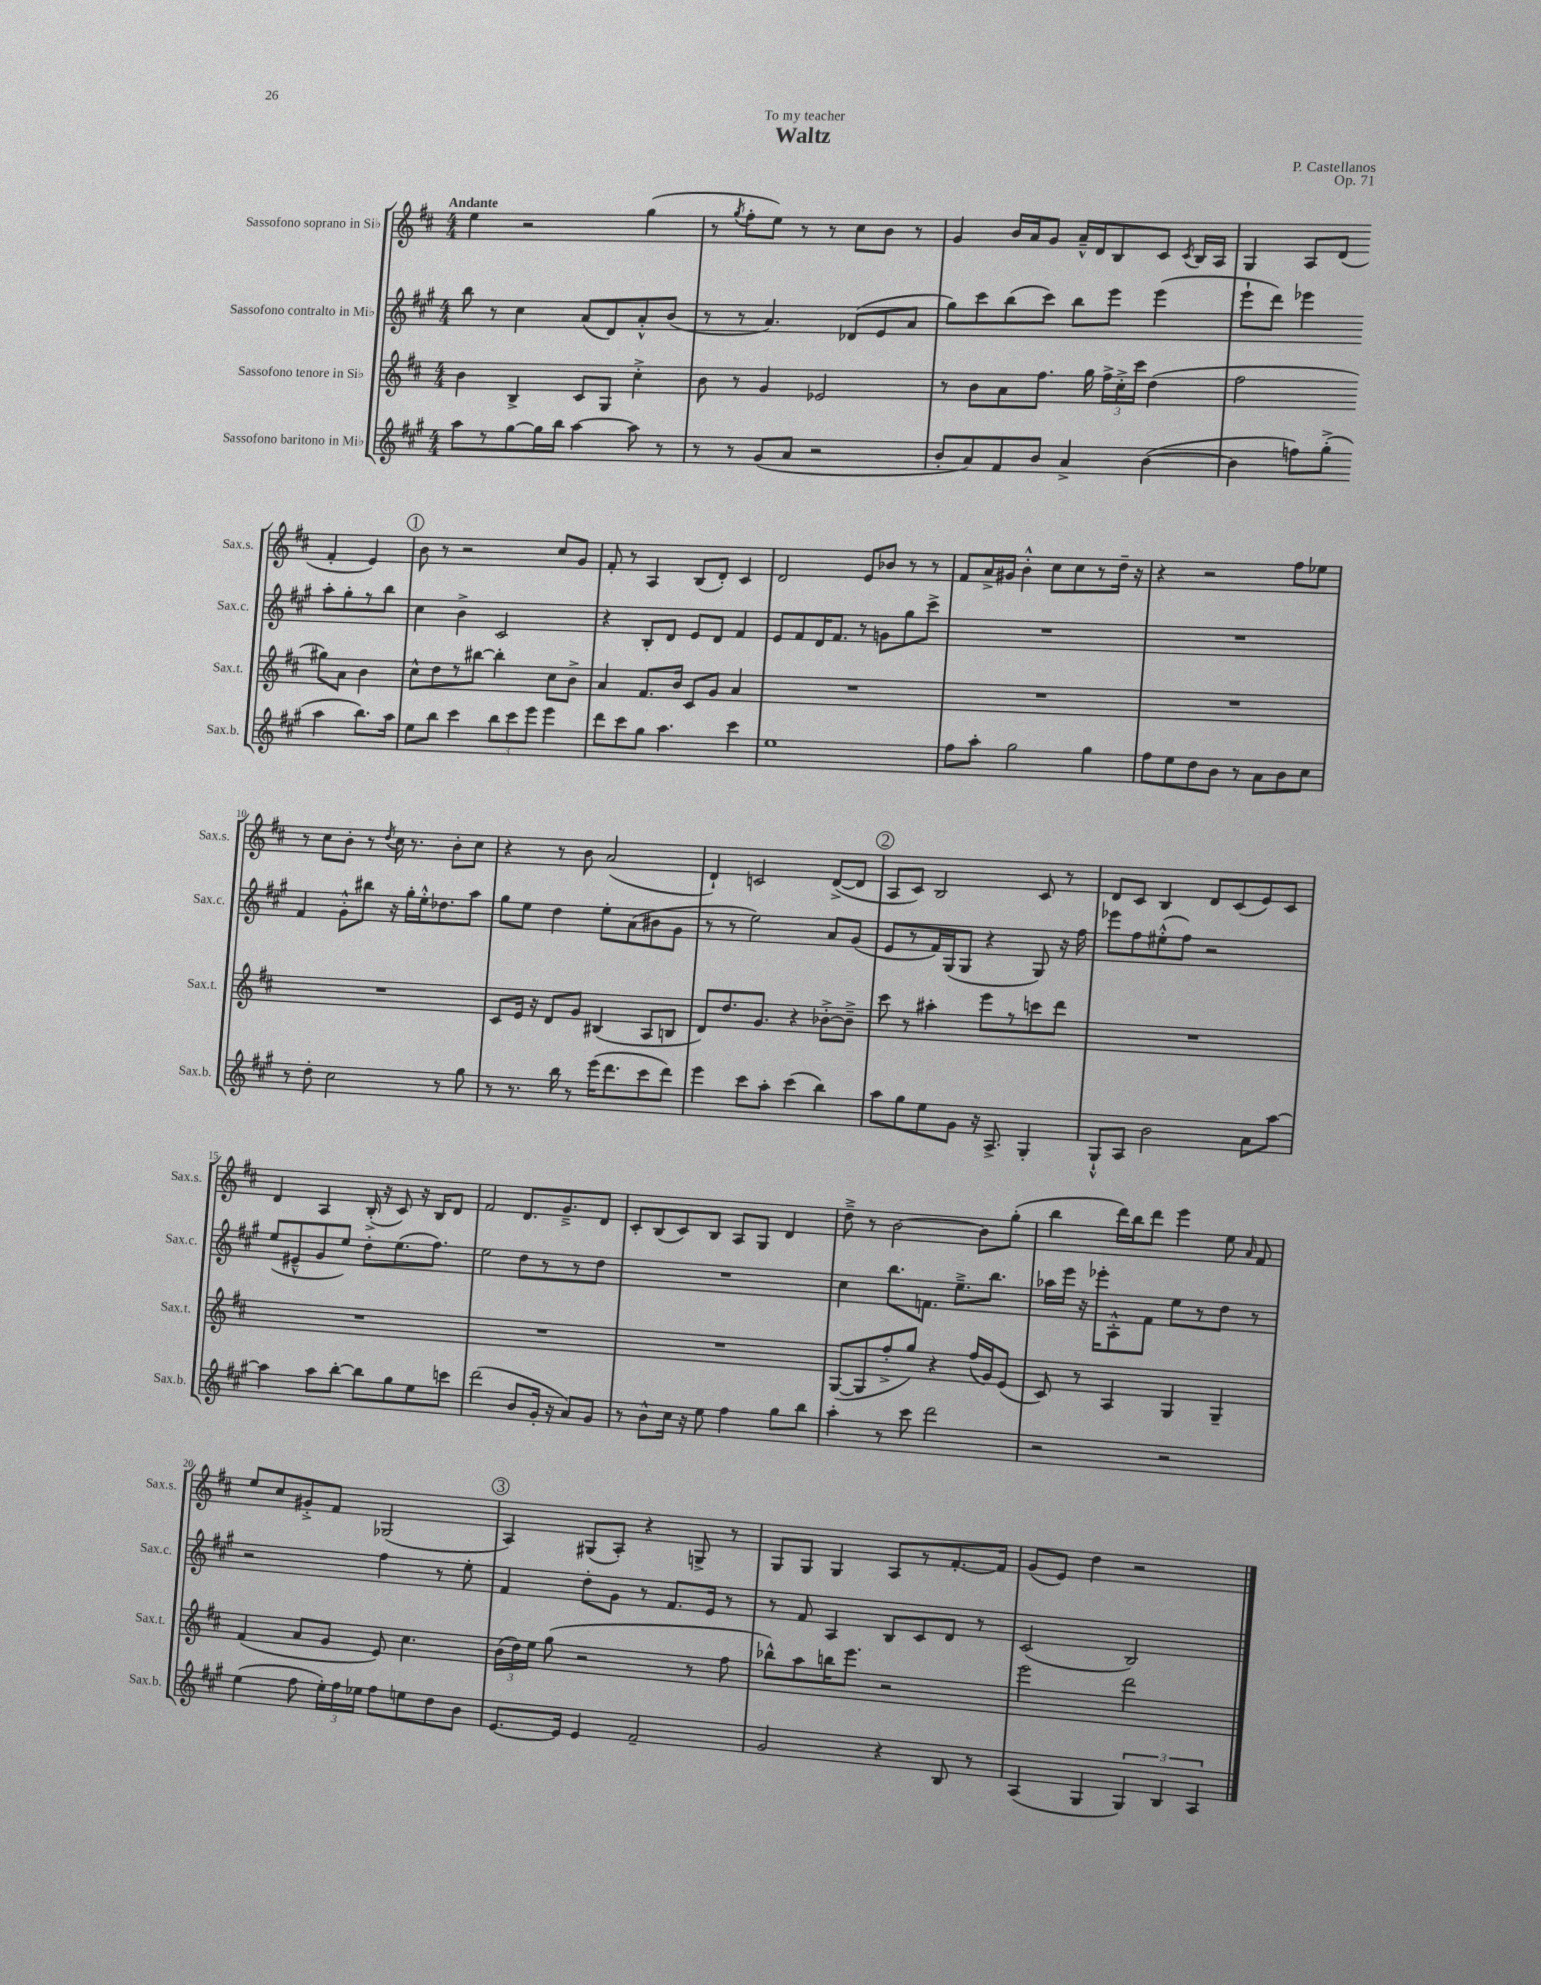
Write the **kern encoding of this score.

**kern	**kern	**kern	**kern
*staff4	*staff3	*staff2	*staff1
*clefG2	*clefG2	*clefG2	*clefG2
*k[f#c#g#]	*k[f#c#]	*k[f#c#g#]	*k[f#c#]
*M4/4	*M4/4	*M4/4	*M4/4
8aa\L	4b\	8bb\	4ee\
8r	.	8r	.
[8gg#\	4B^/	4cc#\	2r
16gg#\]L	.	.	.
16bb\JJ	.	.	.
[4aa\	8c#/L	(8a/L	.
.	8G/J	8d/)	.
8aa\]	4cc#'^\	8a'^^/	(4gg\
8r	.	(8b/J	.
=	=	=	=
8r	8b\	8r	8r
.	.	.	8qgg/
8r	8r	8r	8ff#'\L
(8g#/L	4g/	4.a/)	8ee\J)
8a/J	.	.	8r
2r	2e-/	.	8r
.	.	(8d-/L	8cc#\L
.	.	8e/	8b\J
.	.	8a/J	8r
=	=	=	=
8b'/L	8r	8gg#\L)	4g/
8a/)	8b\L	8ccc#\	.
8f#/	8a\	(8bb\	16b/LL
.	.	.	16a/J
8b/J	8.ff#\J	8ccc#\J)	8g/J
4a^/	.	8bb\L	16a~^^/LL
.	16gg\	.	16d/J
.	24ff#^\LL	8eee\J	8B/
.	24cc#'^\	.	.
.	24ccc#\JJ	.	.
([4b\	(4dd\	(4eee\	8c#/J
.	.	.	8qc#/
.	.	.	16B/LL
.	.	.	16A/JJ
=	=	=	=
4b\]	2ff#\	8eee`\L	4G/
.	.	8ddd\J)	.
8ff\L)	.	4eee-\	8A/L
(8gg#'^\J	.	.	(8d/J
4aa\	8gg#\L)	8aa'\L	4f#'/
.	8a\J	8gg#'\	.
8.bb\L)	4b\	8r	4e/)
.	.	8bb\J	.
16aa\Jk	.	.	.
=	=	=	=
8ee\L	8cc#^^\L	4cc#\	8b\
8bb\J	8dd\	.	8r
4ccc#\	8r	4b^\	2r
.	[8bb#\J	.	.
12bb\L	4bb#'\]	2c#/	.
12ccc#\	.	.	.
12eee\J	.	.	.
4eee\	8cc#\L	.	8cc#/L
.	8b^\J	.	8g/J
=	=	=	=
8ddd\L	4a/	4r	8f#'/
8ccc#\	.	.	8r
8gg#\J	8.f#/L	8B'/L	4A/
4.aa\	.	8d/J	.
.	16b/Jk	.	.
.	8c#/L	8e/L	(8B/L
.	8g/J	8d/J	8d'/J)
4ccc#\	4a/	4f#/	4c#/
=	=	=	=
1ee	1r	8e/L	2d/
.	.	8f#/	.
.	.	16d/K	.
.	.	8.f#/J	.
.	.	8r	8e/L
.	.	8g\L	8b-/J
.	.	8gg#\	8r
.	.	8ccc#^\J	8r
=	=	=	=
8ff#\L	1r	1r	8f#/L
8aa'\J	.	.	16a^/L
.	.	.	16g#/JJ
2gg#\	.	.	4b'^^\
.	.	.	8cc#\L
.	.	.	8cc#\
4gg#\	.	.	8r
.	.	.	16dd~\Jk
.	.	.	16r
=	=	=	=
8ff#\L	1r	1r	4r
8ee\	.	.	.
8dd\	.	.	2r
8b\J	.	.	.
8r	.	.	.
8a\L	.	.	.
8b\	.	.	8ff#\L
8cc#\J	.	.	8ee-\J
=	=	=	=
8r	1r	4f#/	8r
8dd'\	.	.	8cc#\L
2cc#\	.	8g#'^^\L	8b'\J
.	.	8bb#\J	8r
.	.	.	8qdd/
.	.	16r	16cc#\
.	.	16gg#'\LL	8.r
.	.	16ee'^^\J	.
.	.	8.dd-\	.
8r	.	.	8b'\L
8gg#\	.	8aa\J	8cc#\J
=	=	=	=
8r	8c#/L	8gg#\L	4r
8.r	16e/Jk	8ee\J	.
.	16r	.	.
.	8d/L	4dd\	8r
16bb\	.	.	.
8r	8g/J	.	8b\
(16eee\LK	(4B#/	8ee'\L	(2a/
8.ddd\	.	.	.
.	.	(8a\	.
8ccc#\	8A/L	8b#\	.
8ddd\J)	8B/J	8g#\J	.
=	=	=	=
4eee\	8d/L)	8r	4d`/)
.	8.dd/	8r	.
8ccc#\L	.	2ee\)	2c/
.	8.g/J	.	.
8aa'\J	.	.	.
(4ccc#\	4r	.	.
4bb\)	[8b-'^\L	8a/L	([8d^/L
.	8b-~^\]J	(8g#/J	8d/]J
=	=	=	=
8aa\L	8ccc#\	8e/L	8A/L
8gg#\	8r	8r	8c#/J)
8ee\	4aa#'\	16f#/L)	2B/
.	.	(16G#/J	.
8g#\J	.	8G#/J	.
16r	8eee\L	4r	.
8.A^/	.	.	.
.	8r	.	.
4G#'/	8ccc\	8G#/)	8c#/
.	8ddd\J	16r	8r
.	.	16ff#\	.
=	=	=	=
8G#`^^/L	1r	8eee-\L	8d/L
8A/J	.	8ff#\	8c#/J
2b\	.	(8ee#'^^\	4B/
.	.	8ff#\J)	.
.	.	2r	8d/L
.	.	.	(8c#/
8a\L	.	.	8e/)
[8aa\J	.	.	8c#/J
=	=	=	=
4aa\]	1r	(8ee/L	4d/
.	.	8e#~^^/	.
8aa\L	.	8g#/	4A/
[8bb'\J	.	8ee/J)	.
8bb\]L	.	8dd'\L	(16B'^/
.	.	.	16r
8gg#\	.	(8.ee\	8c#/)
8ee\	.	.	16r
.	.	8.ff#\J)	16B/LK
8ccc\J	.	.	8d/J
=	=	=	=
(2ddd\	1r	2ee\	2f#/
8b/L	.	8dd\L	8.d/L
16g#'/Jk	.	8r	.
16r	.	.	8.g~^/
8a/L)	.	8r	.
8g#/J	.	8dd\J	8d/J
=	=	=	=
8r	1r	1r	8c#'/L
8b^^\L	.	.	(8B/
16cc#\Jk	.	.	8c#/)
16r	.	.	.
8ee\	.	.	8B/J
4ff#\	.	.	8A/L
.	.	.	8G/J
8gg#\L	.	.	4d/
8bb\J	.	.	.
=	=	=	=
4aa'\	([8G/L	4cc#\	8dd~^\
.	8G/]	.	8r
8r	8ff#'^/	8.bb\L	[2b\
8ccc#\	8gg/J)	.	.
.	.	8.f\J	.
2ddd\	4r	.	.
.	.	8.ee~^\L	.
.	(16ff#/LL	.	8b\]L
.	16g/J)	8.bb\J	.
.	(8e/J	.	(8gg'\J
=	=	=	=
2r	8c#/)	16aa-\LL	4bb\
.	.	16eee\JJ	.
.	8r	16r	.
.	.	16eee-'\LK	.
.	4A/	8A'^^\	16ddd\LL)
.	.	.	16bb\J
.	.	8f#\J	8ddd\J
2r	4G/	8ee\L	4eee\
.	.	8r	.
.	4G~/	8dd\J	8ee\
.	.	.	16qqa/
.	.	8r	8f#/
=	=	=	=
(4ee\	(4f#/	2r	8ee/L
.	.	.	8cc#/
8ff#\	8a/L	.	8g#'^/
24ee'\LL)	8g/J	.	8f#/J
24ff#\	.	.	.
24ee-\JJ	.	.	.
8ff#\L	8e/)	4ff#\	(2G-/
8ee\	4.cc#\	.	.
8dd\	.	8r	.
8b\J	.	8ee'\	.
=	=	=	=
[8.e/L	(24b\LL	4f#/	4A/)
.	24dd\)	.	.
.	24ee\JJ	.	.
.	(8gg\	.	.
16e/]Jk	.	.	.
4e/	2r	8dd'\L	(8G#/L
.	.	8g#\J	8A'/J)
2f#~/	.	8r	4r
.	.	8.f#/L	.
.	8r	.	8G^/
.	.	16e/Jk	.
.	8ff#\	8r	8r
=	=	=	=
2g#/	8bb-^^\L)	8r	8G/L
.	8aa\	8f#/	8G/J
.	16bb\K	4A/	4G/
.	8.eee\J	.	.
4r	2r	8B/L	8A/L
.	.	8c#/	8r
8B/	.	8d/J	[8.f#'/
8r	.	8r	.
.	.	.	16f#/]Jk
=	=	=	=
(4A/	2eee\	(2c#/	(8g/L
.	.	.	8e/J)
4G#/	.	.	4dd\
6G#/)	2ddd\	2B/)	2r
6B/	.	.	.
6A/	.	.	.
==	==	==	==
*-	*-	*-	*-
